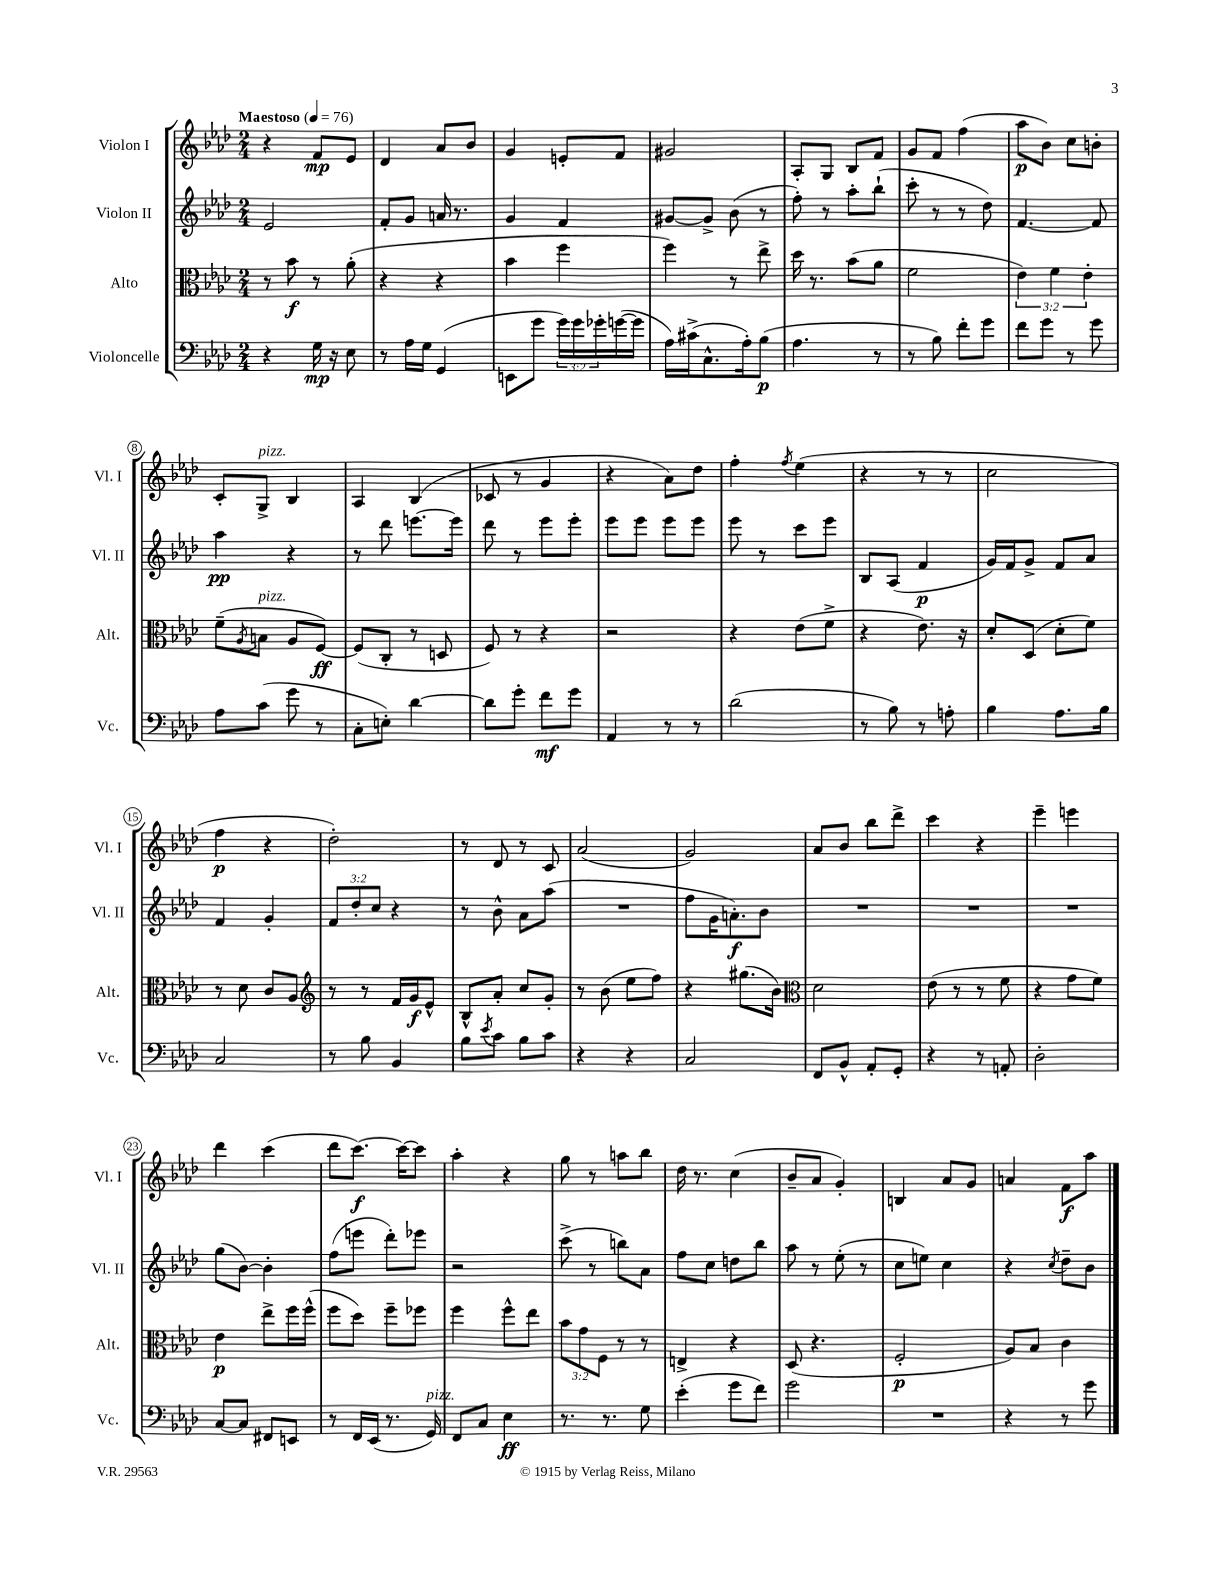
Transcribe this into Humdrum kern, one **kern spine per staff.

**kern	**dynam	**kern	**dynam	**kern	**dynam	**kern	**dynam
*part4	*part4	*part3	*part3	*part2	*part2	*part1	*part1
*staff4	*staff4	*staff3	*staff3	*staff2	*staff2	*staff1	*staff1
*I"Violoncelle	*	*I"Alto	*	*I"Violon II	*	*I"Violon I	*
*I'Vc.	*	*I'Alt.	*	*I'Vl. II	*	*I'Vl. I	*
*clefF4	*	*clefC3	*	*clefG2	*	*clefG2	*
*k[b-e-a-d-]	*	*k[b-e-a-d-]	*	*k[b-e-a-d-]	*	*k[b-e-a-d-]	*
*M2/4	*	*M2/4	*	*M2/4	*	*M2/4	*
*MM76	*	*MM76	*	*MM76	*	*MM76	*
=1	=1	=1	=1	=1	=1	=1	=1
!	!	!	!	!	!	!LO:TX:a:B:t=Maestoso	!
4r	.	8r	.	2e-/	.	4r	.
.	.	8b-\	f	.	.	.	.
16G\	mp	8r	.	.	.	8f/L	mp
16r	.	.	.	.	.	.	.
8E-\	.	(8a-'\	.	.	.	8e-/J	.
=2	=2	=2	=2	=2	=2	=2	=2
8r	.	4r	.	8f'/L	.	4d-/	.
16A-\LL	.	.	.	8g/J	.	.	.
16G\JJ	.	.	.	.	.	.	.
(4GG/	.	4r	.	16an/	.	8a-/L	.
.	.	.	.	8.r	.	.	.
.	.	.	.	.	.	8b-/J	.
=3	=3	=3	=3	=3	=3	=3	=3
8EEn\L	.	4b-\	.	4g/	.	4g/	.
8g\J	.	.	.	.	.	.	.
24g\LL)	.	4ff\	.	4f/	.	8en'/L	.
24g\	.	.	.	.	.	.	.
24g-X'\	.	.	.	.	.	.	.
([16gn\	.	.	.	.	.	8f/J	.
16g\JJ]	.	.	.	.	.	.	.
=4	=4	=4	=4	=4	=4	=4	=4
16A-\LL)	.	4ff\)	.	[8g#X/L	.	2g#X/	.
(16c#X^\J	.	.	.	.	.	.	.
8.C^^\	.	.	.	8g#^/J]	.	.	.
.	.	8r	.	(8b-\	.	.	.
16A-'\k)	.	.	.	.	.	.	.
(8B-\J	p	8ee-^\	.	8r	.	.	.
=5	=5	=5	=5	=5	=5	=5	=5
4.A-\	.	16dd-\	.	8ff'\)	.	8A-'/L	.
.	.	8.r	.	.	.	.	.
.	.	.	.	8r	.	8G/J	.
.	.	(8b-\L	.	8aa-'\L	.	8B-/L	.
8r	.	8a-\J	.	(8bb-`\J	.	8f/J	.
=6	=6	=6	=6	=6	=6	=6	=6
8r	.	2f\	.	8ccc'\	.	8g/L	.
8B-\)	.	.	.	8r	.	8f/J	.
8f'\L	.	.	.	8r	.	(4ff\	.
8g\J	.	.	.	8dd-\)	.	.	.
=7	=7	=7	=7	=7	=7	=7	=7
8f\L	.	6e-\)	.	[4.f/	.	8aa-\L	p
8g\J	.	.	.	.	.	8b-\J)	.
.	.	6f\	.	.	.	.	.
8r	.	.	.	.	.	8cc\L	.
.	.	6e-'\	.	.	.	.	.
8g\	.	.	.	8f/]	.	8bn'\J	.
!!LO:LB:g=z
=8	=8	=8	=8	=8	=8	=8	=8
8A-\L	.	(8f~\L	.	4aa-\	pp	8c'/L	.
.	.	8qA-/	.	.	.	.	.
!	!	!	!	!	!	!LO:TX:a:i:t=pizz.	!
!	!	!LO:TX:a:i:t=pizz.	!	!	!	!	!
(8c\J	.	8Bn\J	.	.	.	8G^/J	.
8g\	.	8A-/L	.	4r	.	4B-/	.
8r	.	[8F/J)	ff	.	.	.	.
=9	=9	=9	=9	=9	=9	=9	=9
8C'\L	.	(8F/L]	.	8r	.	4A-/	.
8En'\J)	.	8C'/J	.	8ddd-\	.	.	.
[4d-\	.	8r	.	[8.eeen\L	.	(4B-/	.
.	.	8Dn/	.	.	.	.	.
.	.	.	.	16eee\Jk]	.	.	.
=10	=10	=10	=10	=10	=10	=10	=10
8d-\L]	.	8F/)	.	8ddd-\	.	8c-X/	.
8g'\J	.	8r	.	8r	.	8r	.
8f\L	mf	4r	.	8eee-\L	.	4g/	.
8g\J	.	.	.	8eee-'\J	.	.	.
=11	=11	=11	=11	=11	=11	=11	=11
4AA-/	.	2r	.	8eee-\L	.	4r	.
.	.	.	.	8eee-\J	.	.	.
8r	.	.	.	8eee-\L	.	8a-\L)	.
8r	.	.	.	8eee-\J	.	8dd-\J	.
=12	=12	=12	=12	=12	=12	=12	=12
(2d-\	.	4r	.	8eee-\	.	4ff'\	.
.	.	.	.	8r	.	.	.
.	.	.	.	.	.	8qff/	.
.	.	(8e-\L	.	8ccc\L	.	(4ee-\	.
.	.	8f^\J	.	8eee-\J	.	.	.
=13	=13	=13	=13	=13	=13	=13	=13
8r	.	4r	.	8B-/L	.	4r	.
8B-\)	.	.	.	(8A-/J	.	.	.
8r	.	8.e-\)	.	4f/	p	8r	.
8An'\	.	.	.	.	.	8r	.
.	.	16r	.	.	.	.	.
=14	=14	=14	=14	=14	=14	=14	=14
4B-\	.	8d-'/L	.	16g/LL)	.	2cc\	.
.	.	.	.	16f/J	.	.	.
.	.	(8D-/J	.	8g^/J	.	.	.
8.A-\L	.	8d-'\L	.	8f/L	.	.	.
.	.	8f\J)	.	8a-/J	.	.	.
16B-\Jk	.	.	.	.	.	.	.
!!LO:LB:g=z
=15	=15	=15	=15	=15	=15	=15	=15
2C/	.	8r	.	4f/	.	4ff\	p
.	.	8d-\	.	.	.	.	.
.	.	8c/L	.	4g'/	.	4r	.
.	.	8A-/J	.	.	.	.	.
=16	=16	=16	=16	=16	=16	=16	=16
*	*	*clefG2	*	*	*	*	*
8r	.	8r	.	12f/L	.	2dd-'\)	.
.	.	.	.	12dd-'/	.	.	.
8B-\	.	8r	.	.	.	.	.
.	.	.	.	12cc/J	.	.	.
4BB-/	.	16f/LL	.	4r	.	.	.
.	.	16g/J	f	.	.	.	.
.	.	8e-^^/J	.	.	.	.	.
=17	=17	=17	=17	=17	=17	=17	=17
8B-\L	.	8B-^^/L	.	8r	.	8r	.
8qe-/	.	.	.	.	.	.	.
8c\J	.	8a-'/J	.	8b-^^\	.	8d-/	.
8B-\L	.	8cc/L	.	8a-\L	.	8r	.
8c\J	.	8g'/J	.	(8aa-\J	.	8c/	.
=18	=18	=18	=18	=18	=18	=18	=18
4r	.	8r	.	2r	.	(2a-/	.
.	.	(8b-\	.	.	.	.	.
4r	.	8ee-\L	.	.	.	.	.
.	.	8ff\J)	.	.	.	.	.
=19	=19	=19	=19	=19	=19	=19	=19
2C/	.	4r	.	8ff\L	.	2g/)	.
.	.	.	.	16g\K	.	.	.
.	.	.	.	8.an'\)	f	.	.
.	.	(8.gg#X\L	.	.	.	.	.
.	.	.	.	8b-\J	.	.	.
.	.	16b-\Jk)	.	.	.	.	.
=20	=20	=20	=20	=20	=20	=20	=20
*	*	*clefC3	*	*	*	*	*
8FF/L	.	2d-\	.	2r	.	8a-/L	.
8BB-^^/J	.	.	.	.	.	8b-/J	.
8AA-'/L	.	.	.	.	.	8bb-\L	.
8GG'/J	.	.	.	.	.	8ddd-^\J	.
=21	=21	=21	=21	=21	=21	=21	=21
4r	.	(8e-\	.	2r	.	4ccc\	.
.	.	8r	.	.	.	.	.
8r	.	8r	.	.	.	4r	.
8AAn'/	.	8f\	.	.	.	.	.
=22	=22	=22	=22	=22	=22	=22	=22
2D-'\	.	4r	.	2r	.	4eee-~\	.
.	.	8g\L	.	.	.	4eeen\	.
.	.	8f\J)	.	.	.	.	.
!!LO:LB:g=z
=23	=23	=23	=23	=23	=23	=23	=23
[8C/L	.	4e-\	p	(8gg\L	.	4ddd-\	.
8C/J]	.	.	.	[8b-\J)	.	.	.
8FF#X/L	.	8ee-^\L	.	4b-'\]	.	(4ccc\	.
8EEn/J	.	16ff\L	.	.	.	.	.
.	.	(16ff^^\JJ	.	.	.	.	.
=24	=24	=24	=24	=24	=24	=24	=24
8r	.	8ff\L	.	(8ff\L	.	8ddd-\L	.
16FF/LL	.	8dd-\J)	.	8eeen\J	.	[8.ccc\J)	f
(16EE-/JJ	.	.	.	.	.	.	.
8.r	.	8ff~\L	.	8ddd-'\L)	.	.	.
.	.	.	.	.	.	16ccc\KL_	.
.	.	8ff-X\J	.	8eee-X\J	.	8ccc\J]	.
!LO:TX:a:i:t=pizz.	!	!	!	!	!	!	!
16GG/)	.	.	.	.	.	.	.
=25	=25	=25	=25	=25	=25	=25	=25
8FF/L	.	4ff\	.	2r	.	4aa-'\	.
8C/J	.	.	.	.	.	.	.
4E-\	ff	8ff^^\L	.	.	.	4r	.
.	.	8ee-\J	.	.	.	.	.
=26	=26	=26	=26	=26	=26	=26	=26
8.r	.	12b-\L	.	(8ccc^\	.	8gg\	.
.	.	12g\	.	.	.	.	.
.	.	.	.	8r	.	8r	.
.	.	12F\J	.	.	.	.	.
8.r	.	.	.	.	.	.	.
.	.	8r	.	8bbn\L)	.	8aan\L	.
8G\	.	8r	.	8a-\J	.	8bb-\J	.
=27	=27	=27	=27	=27	=27	=27	=27
(4e-'\	.	4En^/	.	8ff\L	.	16dd-\	.
.	.	.	.	.	.	8.r	.
.	.	.	.	8cc\J	.	.	.
8g\L	.	4r	.	8ddn\L	.	(4cc\	.
8f\J)	.	.	.	8bb-\J	.	.	.
=28	=28	=28	=28	=28	=28	=28	=28
2g\	.	(8D-/	.	8aa-\	.	8b-~/L	.
.	.	4.r	.	8r	.	8a-/J	.
.	.	.	.	(8ee-'\	.	4g'/)	.
.	.	.	.	8r	.	.	.
=29	=29	=29	=29	=29	=29	=29	=29
2r	.	2F'/	p	8cc\L	.	4Bn/	.
.	.	.	.	8een\J)	.	.	.
.	.	.	.	4cc\	.	8a-/L	.
.	.	.	.	.	.	8g/J	.
=30	=30	=30	=30	=30	=30	=30	=30
4r	.	8A-/L)	.	4r	.	4an/	.
.	.	8B-/J	.	.	.	.	.
.	.	.	.	8qcc/	.	.	.
8r	.	4c\	.	8dd-~\L	.	8f\L	f
8g\	.	.	.	8b-\J	.	8aa-\J	.
==	==	==	==	==	==	==	==
*-	*-	*-	*-	*-	*-	*-	*-
